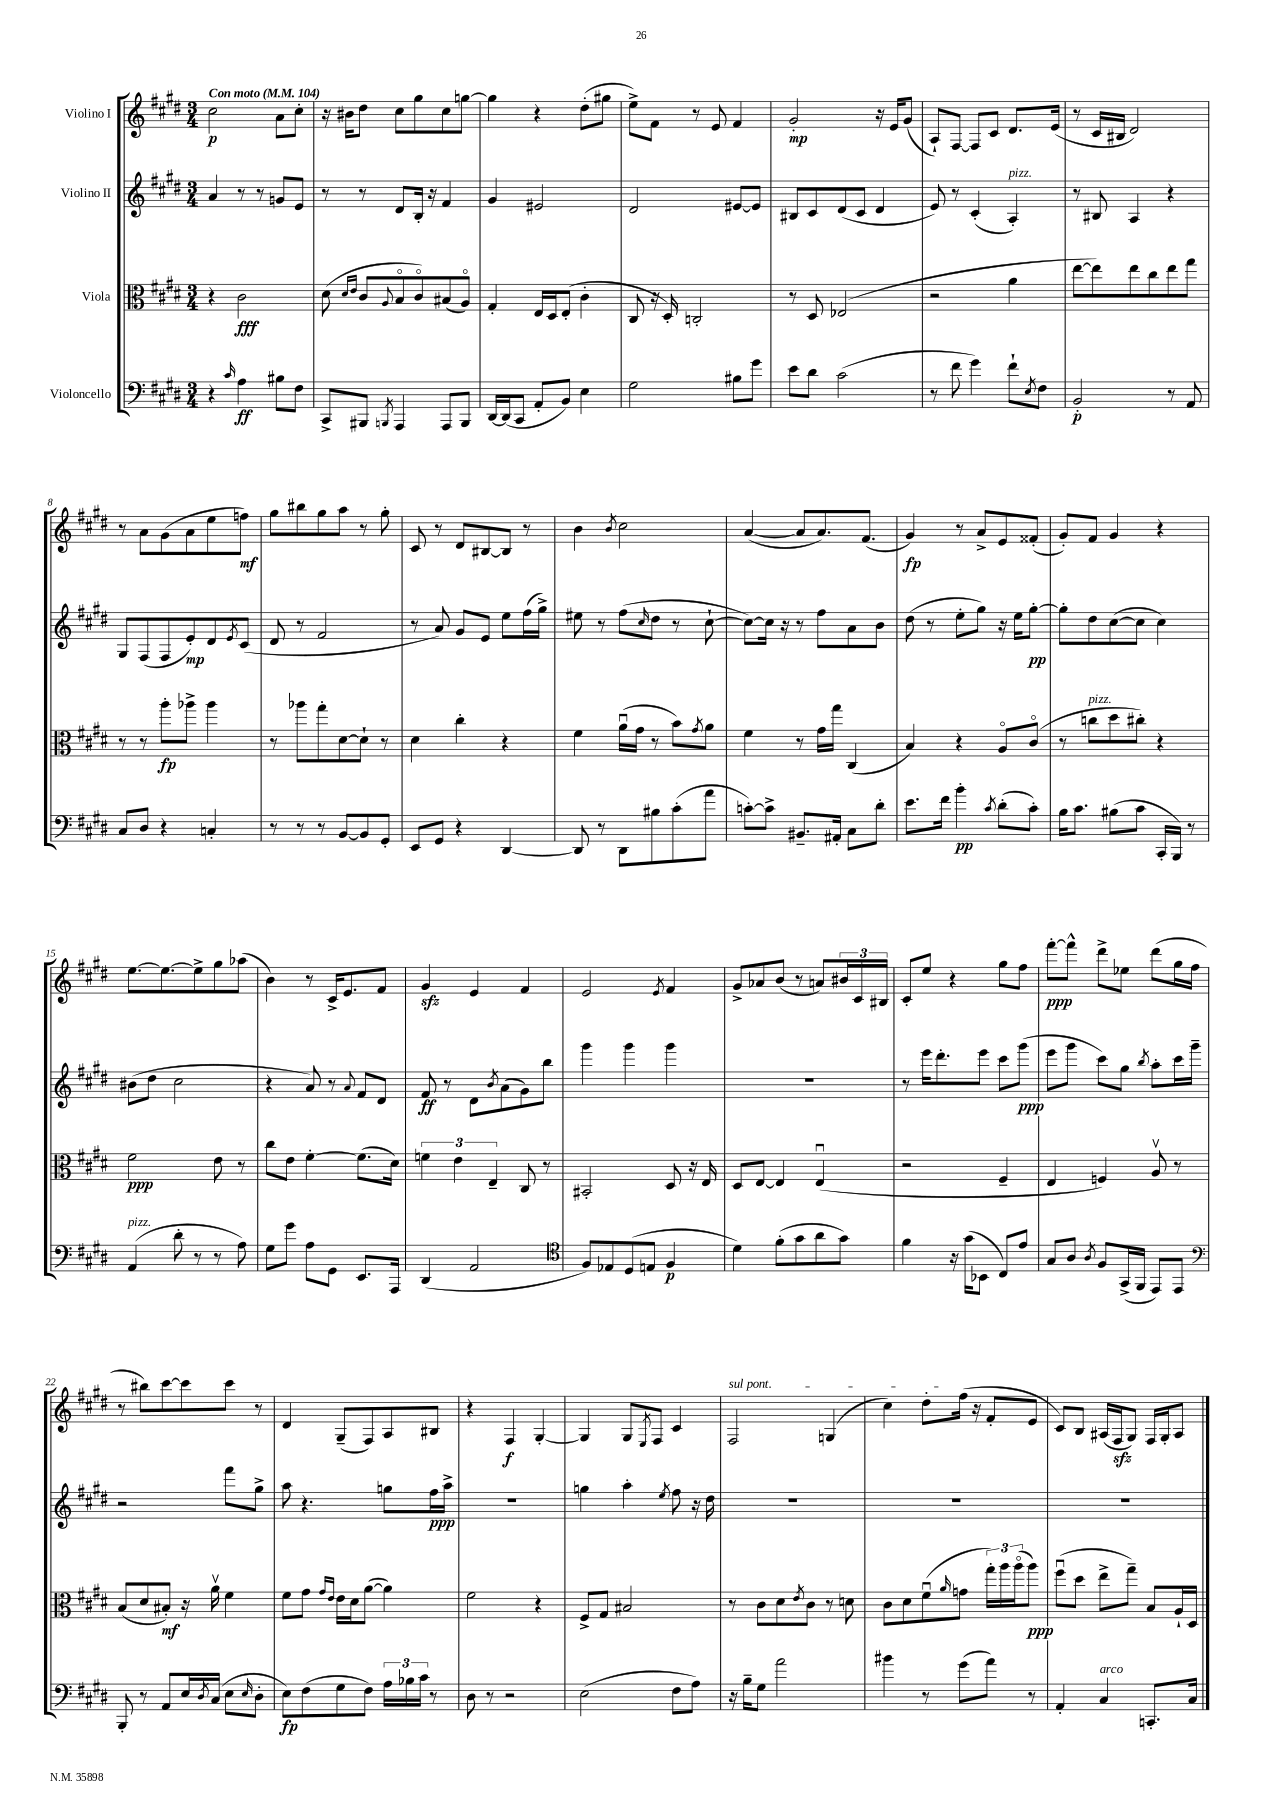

**kern	**kern	**kern	**kern
*staff4	*staff3	*staff2	*staff1
*clefF4	*clefC3	*clefG2	*clefG2
*k[f#c#g#d#]	*k[f#c#g#d#]	*k[f#c#g#d#]	*k[f#c#g#d#]
*M3/4	*M3/4	*M3/4	*M3/4
*MM104	*MM104	*MM104	*MM104
4r	4r	4a	2cc#
16qqc#	.	.	.
4A	2c#	8r	.
.	.	8r	.
8B#	.	8g	8a
8F#	.	8e	8cc#'
=	=	=	=
8CC#^	(8d#	8r	16r
.	.	.	16b#
.	16qqd#	.	.
.	16qqe	.	.
8BBB#	8c#	8r	8dd#
8qBBB	8qqA	.	.
4AAA	8Bo	8d#	8cc#
.	8c#o)	16B'	8gg#
.	.	16r	.
8AAA	(8B#	4f#	8cc#
8BBB	8Ao)	.	[8gg
=	=	=	=
[16DD#	4G#'	4g#	4gg]
(16DD#]	.	.	.
8CC#	.	.	.
8AA'	16E	2e#	4r
.	16D#	.	.
8BB)	(8E'	.	.
4E	4c#'	.	(8dd#'
.	.	.	8gg#
=	=	=	=
2G#	8C#	2d#	8ee^)
.	16r	.	8f#
.	16D#')	.	.
.	2C'	.	8r
.	.	.	8e
8B#	.	[8e#	4f#
8g#	.	8e#]	.
=	=	=	=
8e	8r	8B#	2g#'
8d#	8D#	8c#	.
(2c#	(2E-	(8d#	.
.	.	8c#	.
.	.	4d#	16r
.	.	.	16e
.	.	.	(8g#
=	=	=	=
8r	2r	8e)	8A`)
8f#	.	8r	[8F#
4g#)	.	(4c#'	8F#]
.	.	.	8c#
8f#`	4a	4A')	8.d#
8qE	.	.	.
8F#	.	.	.
.	.	.	(16e
=	=	=	=
2BB'	[8ee	8r	8r
.	8ee])	8B#	16c#
.	.	.	16B#
.	8ee	4A	2d#)
.	8cc#	.	.
8r	8ee	4r	.
8AA	8gg#	.	.
=	=	=	=
8C#	8r	8G#	8r
8D#	8r	(8F#	8a
4r	8aa'	8F#	(8g#
.	8aa-^	8e')	8a
4C'	4aa-	8d#	8ee
.	.	8qe	.
.	.	(8c#	8ff)
=	=	=	=
8r	8r	8d#	8gg#
8r	8aa-	8r	8bb#
8r	8gg#'	2f#	8gg#
[8BB	[8d#	.	8aa
8BB]	8d#`]	.	8r
8GG#'	8r	.	8gg#'
=	=	=	=
8EE	4d#	8r	8c#
8GG#	.	8a)	8r
4r	4cc#'	8g#	8d#
.	.	8e	[8B#
[4DD#	4r	8ee	8B#]
.	.	(16ff#	8r
.	.	16gg#^)	.
=	=	=	=
8DD#]	4f#	8ee#	4b
8r	.	8r	.
.	.	.	8qb
8DD#	(16au	(8ff#	2cc#
.	16g#	.	.
.	.	16qqcc#	.
8B#	8r	8dd#	.
(8c#'	8b)	8r	.
.	8qg#	.	.
8a	8a	[8cc#`	.
=	=	=	=
[8c')	4f#	8cc#_)	([4a
8c^]	.	16cc#]	.
.	.	16r	.
8.BB#~	8r	8r	8a]
.	16g#	8ff#	8.a)
16AA#'	16gg#	.	.
8C#	(4C#	8a	.
.	.	.	(8.f#
8d#'	.	8b	.
=	=	=	=
8.e	4B)	(8dd#	4g#)
.	.	8r	.
16f#	.	.	.
4b'	4r	8ee'	8r
.	.	8gg#)	8a^
8qc#	.	.	.
(8d#'	8Ao	16r	8e
.	.	16ee	.
8c#')	(8c#o	[8gg#'	(8f##'
=	=	=	=
16B	8r	8gg#']	8g#')
8.c#	.	.	.
.	8cc	8dd#	8f#
(8B#	8dd#	([8cc#	4g#
8c#	8cc#')	8cc#]	.
16CC#'	4r	4cc#)	4r
16BBB)	.	.	.
8r	.	.	.
=	=	=	=
(4AA	2f#	(8b#	[8.ee
.	.	8dd#	.
.	.	.	8.ee_
8d#'	.	2cc#	.
8r	.	.	8ee^]
8r	8e	.	8gg#
8A)	8r	.	(8aa-
=	=	=	=
8G#	8cc#	4r	4b)
8g#	8e	.	.
8A	[4f#'	8a)	8r
8GG#	.	8r	16c#^
.	.	.	8.e
.	.	8qqa	.
8.EE	(8.f#]	8f#	.
.	.	8d#	8f#
16AAA	16d#)	.	.
=	=	=	=
(4DD#	6f	8f#	4g#
.	.	8r	.
.	6e	.	.
2AA	.	8d#	4e
.	6E~	.	.
.	.	8qb	.
.	.	(8a	.
.	8C#	8g#)	4f#
.	8r	8bb	.
=	=	=	=
*clefC4	*	*	*
8F#)	2BB#'	4ggg#	2e
8E-	.	.	.
(8D#	.	4ggg#	.
8E	.	.	.
.	.	.	8qe
4F#	8D#	4ggg#	4f#
.	16r	.	.
.	16E	.	.
=	=	=	=
4d#)	8D#	2.r	8g#^
.	[8E	.	8a-
(8f#'	4E]	.	(8b
8g#	.	.	8r
8a	(4Eu	.	8a)
8g#)	.	.	24b#
.	.	.	24c#
.	.	.	24B#
=	=	=	=
4f#	2r	8r	8c#'
.	.	16eee	8ee
.	.	8.ddd#'	.
16r	.	.	4r
(16g#	.	.	.
8BB-	.	8eee	.
8C#)	4F#~	8ccc#	8gg#
8e	.	(8ggg#	8ff#
=	=	=	=
8G#	4E	8eee	[8fff#'
8A	.	8ggg#	8fff#^^]
8qA	.	.	.
8F#	4F)	8ccc#)	8ddd#^
(16GG#^	.	8gg#	8ee-
16FF#	.	.	.
.	.	8qbb	.
8EE)	8Av	8aa'	(8ddd#
8EE	8r	16ccc#	16gg#
.	.	16ggg#~	16ff#
=	=	=	=
*clefF4	*	*	*
8BBB'	(8B	2r	8r
8r	8d#	.	8bb#)
8AA	8B#')	.	[8ccc#
16E	16r	.	8ccc#]
8qD#	.	.	.
(16C#	16av	.	.
8E	4f#	8fff#	8ccc#
16qqE	.	.	.
8D#'	.	8gg#^	8r
=	=	=	=
8E)	8f#	8aa	4d#
(8F#	8g#	4.r	.
.	16qqg#	.	.
.	16qqe	.	.
8G#	16e	.	(8G#~
.	16d#	.	.
8F#)	([8a	.	8F#)
24A	4a])	8gg	8A
24B-	.	.	.
24c#	.	.	.
8r	.	16ff#	8B#
.	.	16aa^	.
=	=	=	=
8D#	2f#	2.r	4r
8r	.	.	.
2r	.	.	4F#
.	4r	.	[4G#'
=	=	=	=
(2E	8F#^	4gg	4G#]
.	8G#	.	.
.	2B#	4aa'	8G#
.	.	.	8qE
.	.	.	8F#
.	.	8qee	.
8F#	.	8ff#	4c#
8A)	.	16r	.
.	.	16dd#	.
=	=	=	=
16r	8r	2.r	2F#
16B~	.	.	.
8G#	8c#	.	.
2a	8d#	.	.
.	8qe	.	.
.	8c#	.	.
.	8r	.	(4G
.	8d	.	.
=	=	=	=
4b#	8c#	2.r	4cc#)
.	8d#	.	.
8r	(8f#u	.	8dd#'
.	16qqa	.	.
(8g#	8g	.	(16ff#
.	.	.	16r
8a)	24gg#')	.	8f#'
.	24aa	.	.
.	(24aao	.	.
8r	8aa)	.	8e
=	=	=	=
4AA'	(8ff#u	2.r	8c#)
.	8dd#	.	8B
4C#	8ee^	.	(16A#
.	.	.	16F#
.	8gg#~)	.	8G#)
8.CC'	8B	.	16F#
.	.	.	16G#'
.	16A`	.	8A#
16C#	16D#	.	.
==	==	==	==
*-	*-	*-	*-
